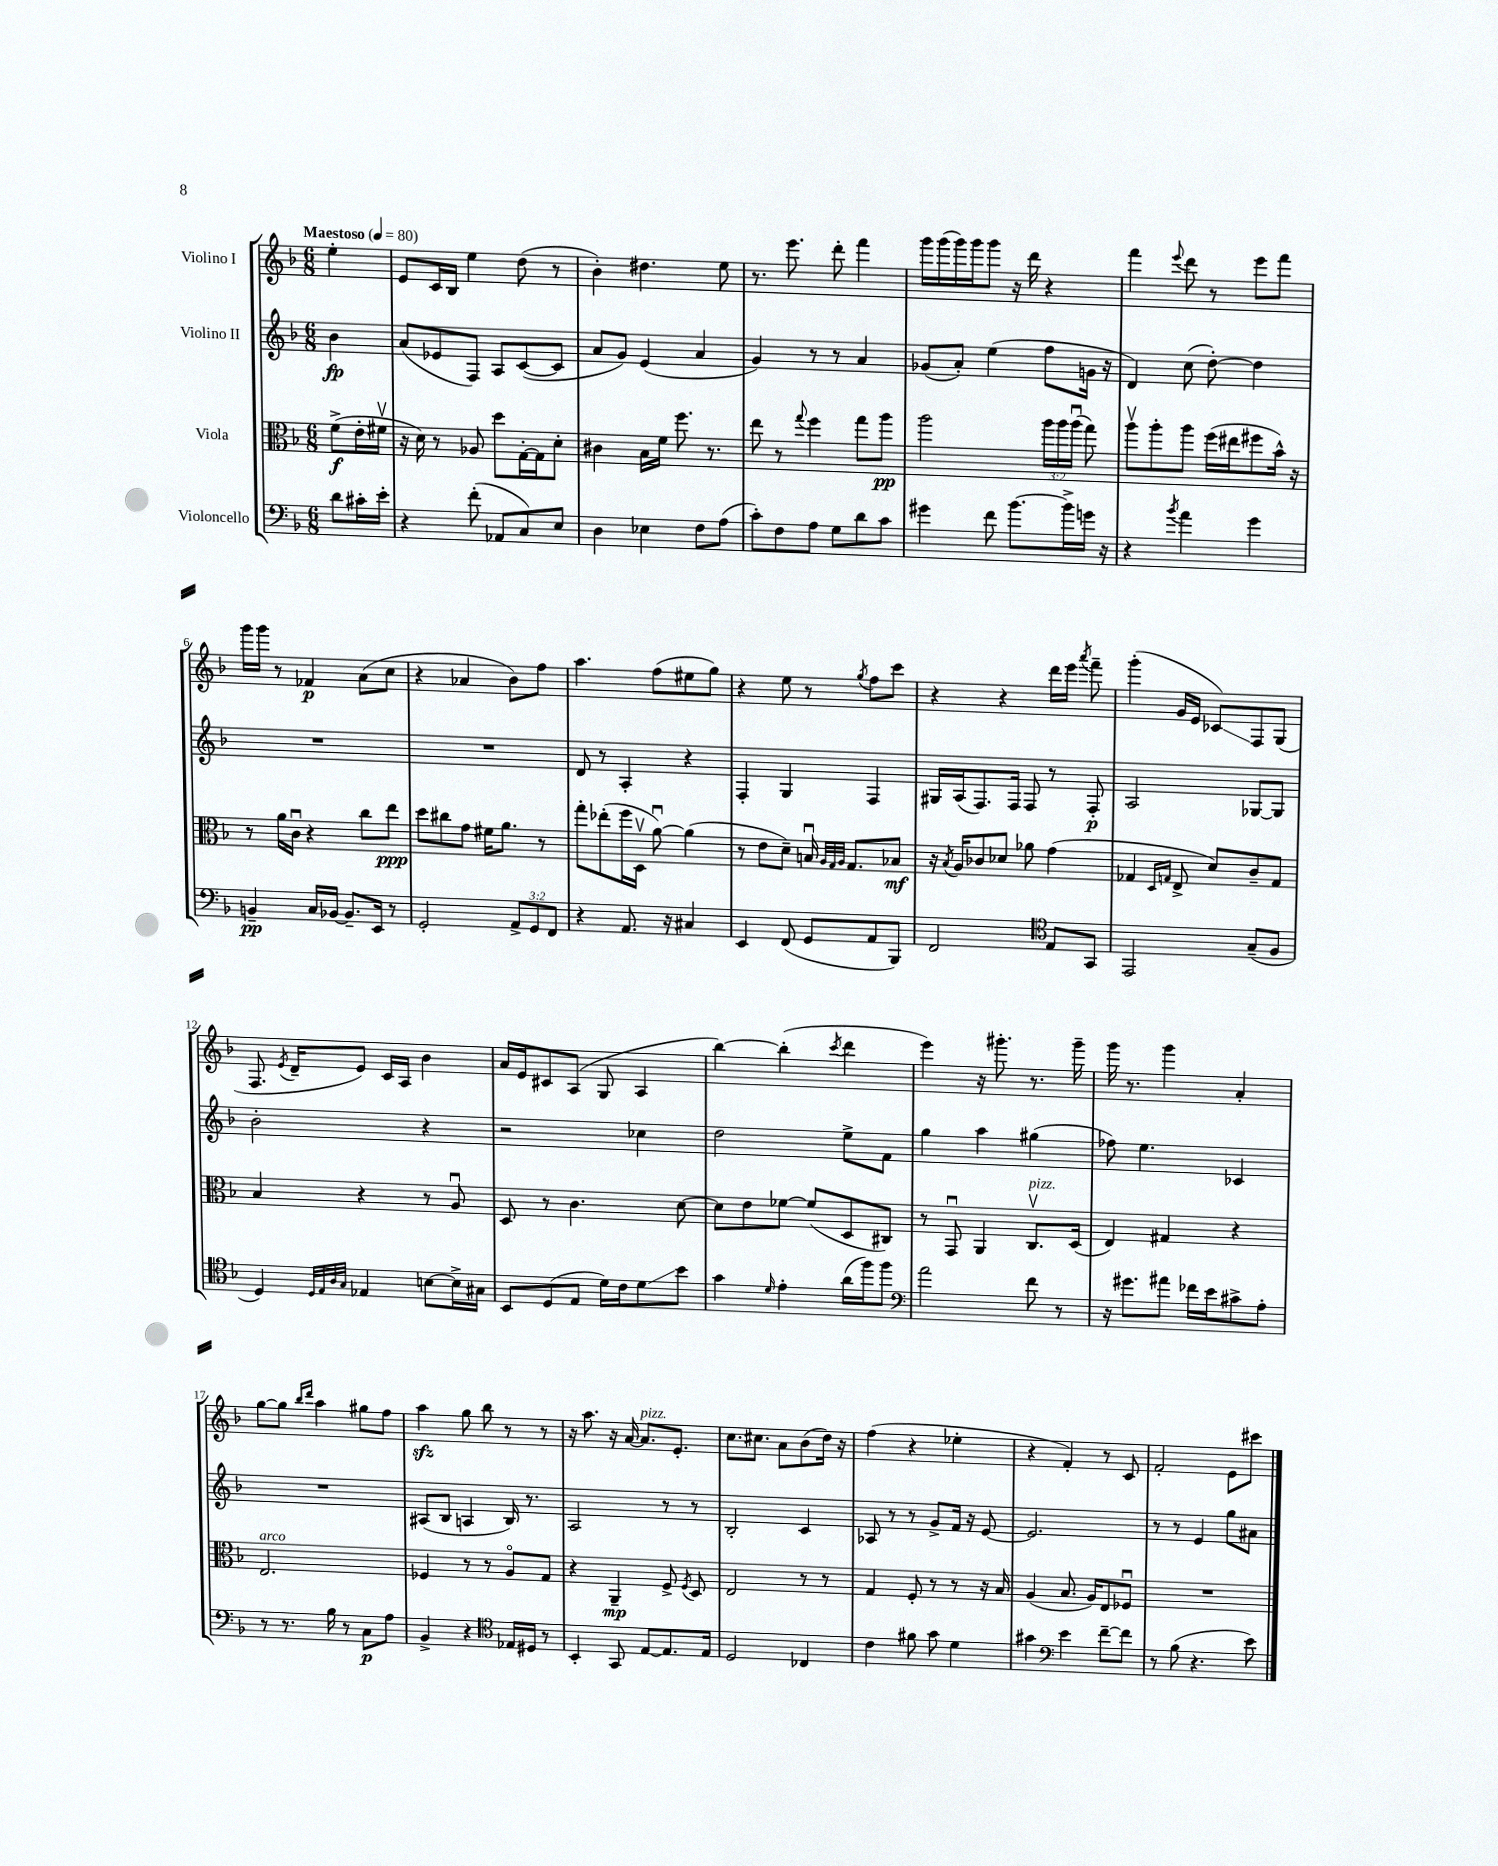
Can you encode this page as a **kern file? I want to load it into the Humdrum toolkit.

**kern	**kern	**kern	**kern
*staff4	*staff3	*staff2	*staff1
*clefF4	*clefC3	*clefG2	*clefG2
*k[b-]	*k[b-]	*k[b-]	*k[b-]
*M6/8	*M6/8	*M6/8	*M6/8
*MM80	*MM80	*MM80	*MM80
8d	(8f^	4b-	4ee'
16c#'	16e'	.	.
16e'	16f#v	.	.
=	=	=	=
4r	16r	(8a	8e
.	16d)	.	.
.	8r	8e-	16c
.	.	.	16B-
(8f'	8A-	8F)	4ee
8AA-	8dd	8A	.
8C)	[16G'	([8c	(8dd
.	16G]	.	.
8E	8d'	8c]	8r
=	=	=	=
4D	4c#	8a	4b-')
.	.	8g)	.
4E-	16B-	(4e	4.dd#
.	16f	.	.
.	8.ff	.	.
8F	.	4a	.
.	8.r	.	.
(8A	.	.	8ee
=	=	=	=
8c')	8ee	4g)	8.r
8F	8r	.	.
.	.	.	8.eee
.	8qqgg	.	.
8A	4ff	8r	.
8G	.	8r	8ddd'
8d	8gg	4a	4fff
8c	8aa	.	.
=	=	=	=
4g#	2aa	(8g-	16ggg
.	.	.	(16ggg
.	.	8a')	16ggg)
.	.	.	16ggg
8f	.	(4ee	8ggg
[8.b-	.	.	16r
.	.	.	16ddd
.	24aa	8ff	4r
.	24aa	.	.
16b-^]	.	.	.
.	(24aau	.	.
16g	8gg)	16g	.
16r	.	16r	.
=	=	=	=
4r	8aav	4d)	4fff
.	8aa'	.	.
8qb-	.	.	8qqeee
4a	8aa	(8cc	8ddd
.	(16ff	[8dd')	8r
.	16ee#	.	.
4g	8ff#	4dd]	8eee
.	16b-^^)	.	8fff
.	16r	.	.
=	=	=	=
4BB~	8r	2.r	16ggg
.	.	.	16ggg
.	16a	.	8r
.	16cu	.	.
16C	4r	.	4f-
[16BB-	.	.	.
8.BB-~]	.	.	.
.	8cc	.	(8a
16EE	.	.	.
8r	8ee	.	8cc
=	=	=	=
2GG'	8dd	2.r	4r
.	8cc#	.	.
.	8g	.	4a-
.	16f#	.	.
.	8.a	.	.
12AA^	.	.	8b-)
12GG	.	.	.
.	8r	.	8ff
12FF	.	.	.
=	=	=	=
4r	8gg'	8d	4.aa
.	(8ee-'	8r	.
8.AA	16ff	4A'	.
.	16Dv	.	.
.	[8au)	.	(8ff
16r	.	.	.
4C#	(4a]	4r	8ee#
.	.	.	8gg)
=	=	=	=
4EE	8r	4F'	4r
.	8e	.	.
(8FF	8d~)	4G	8ee
8GG	16Bu	.	8r
.	32qqA	.	.
.	32qqG	.	.
.	32qqA	.	.
.	8.G	.	.
.	.	.	8qgg
8AA	.	4F	8ff
8BBB-)	8B-	.	8ccc
=	=	=	=
2FF	16r	16G#	4r
.	8qB-	.	.
.	16A	(16A	.
.	8c-	8.F)	.
.	8d-	.	4r
.	.	16F	.
.	8a-	8F	.
*clefC4	*	*	*
8E	(4g	8r	16ddd
.	.	.	16eee
.	.	.	8qaaa
8GG	.	8F'	8fff~
=	=	=	=
2EE	4G-	2A	(4ggg'
.	16qqD	.	.
.	16qqG	.	.
.	8E^	.	16g
.	.	.	16e
.	8d)	.	8c-)
(8G~	8c~	[8G-	8F
8F	8G	8G-]	(8G
=	=	=	=
4D)	4B-	2b-'	8.F
.	.	.	8qe
.	.	.	16d~
32qqD	.	.	.
32qqE	.	.	.
32qqA	.	.	.
32qqG	.	.	.
4E-	4r	.	8e)
.	.	.	16c
.	.	.	16A
[8B	8r	4r	4b-
16B^]	8Au	.	.
16G#	.	.	.
=	=	=	=
8BB-	8D	2r	16a
.	.	.	16e
(8D	8r	.	8c#
8E	4.c	.	(8A
16d)	.	.	8G
16c	.	.	.
8d	.	4cc-	4A
8b-	[8d	.	.
=	=	=	=
4g	8d]	2dd	[4bb-)
.	8e	.	.
16qqd	.	.	.
4e'	[8f-	.	(4bb-']
.	(8f-]	.	.
.	.	.	8qccc
(16a	8D	8ee^	4ddd
16ff)	.	.	.
8ff	8C#)	8f	.
=	=	=	=
*clefF4	*	*	*
2a	8r	4gg	4eee)
.	8GGu	.	.
.	4AA	4aa	16r
.	.	.	8.ggg#'
8f	8.Cv	(4gg#	8.r
8r	.	.	.
.	(16D	.	16ggg#~
=	=	=	=
16r	4E)	8ff-)	16ggg
8.g#	.	.	8.r
.	.	4.ee	.
8a#	4G#	.	4ggg
16f-	.	.	.
16e	.	.	.
8c#^	4r	4c-	4a'
8A'	.	.	.
=	=	=	=
8r	2.E	2.r	[8gg
8.r	.	.	8gg]
.	.	.	16qqbb-
.	.	.	16qqddd
.	.	.	4aa
16B-	.	.	.
8r	.	.	.
8C	.	.	8gg#
8A	.	.	8ff
=	=	=	=
4BB-^	4F-	(8A#	4aa
.	.	8B-	.
4r	8r	4A	8gg
.	8r	.	8bb-
*clefC4	*	*	*
16E-	8Ao	16B-)	8r
16D#	.	8.r	.
8r	8G	.	8r
=	=	=	=
4BB-'	4r	2A	16r
.	.	.	8.aa
8GG	4AA~	.	16r
.	.	.	[16a
[8E	.	.	8.a]
8.E]	8F^	8r	.
.	.	.	8.e'
.	8qF	.	.
.	8D	8r	.
16E	.	.	.
=	=	=	=
2D	2E	2B-'	8.cc
.	.	.	8.cc#
.	.	.	8a
4C-	8r	4c	(8b-
.	8r	.	16dd)
.	.	.	16r
=	=	=	=
4c	4G	8A-	(4ff
.	.	8r	.
8f#	8F'	8r	4r
8g	8r	8g^	.
4d	8r	16f	4ee-'
.	.	16r	.
.	16r	[8e	.
.	16B-	.	.
=	=	=	=
4g#	(4A	2.e]	4r
*clefF4	*	*	*
4e	8.B-	.	4f')
.	16A)	.	.
[8f~	8E	.	8r
8f]	8F-u	.	8c
=	=	=	=
8r	2.r	8r	2f'
(8B-	.	8r	.
4.r	.	4e	.
.	.	8gg	8e
8e)	.	8a#	8ccc#
==	==	==	==
*-	*-	*-	*-
